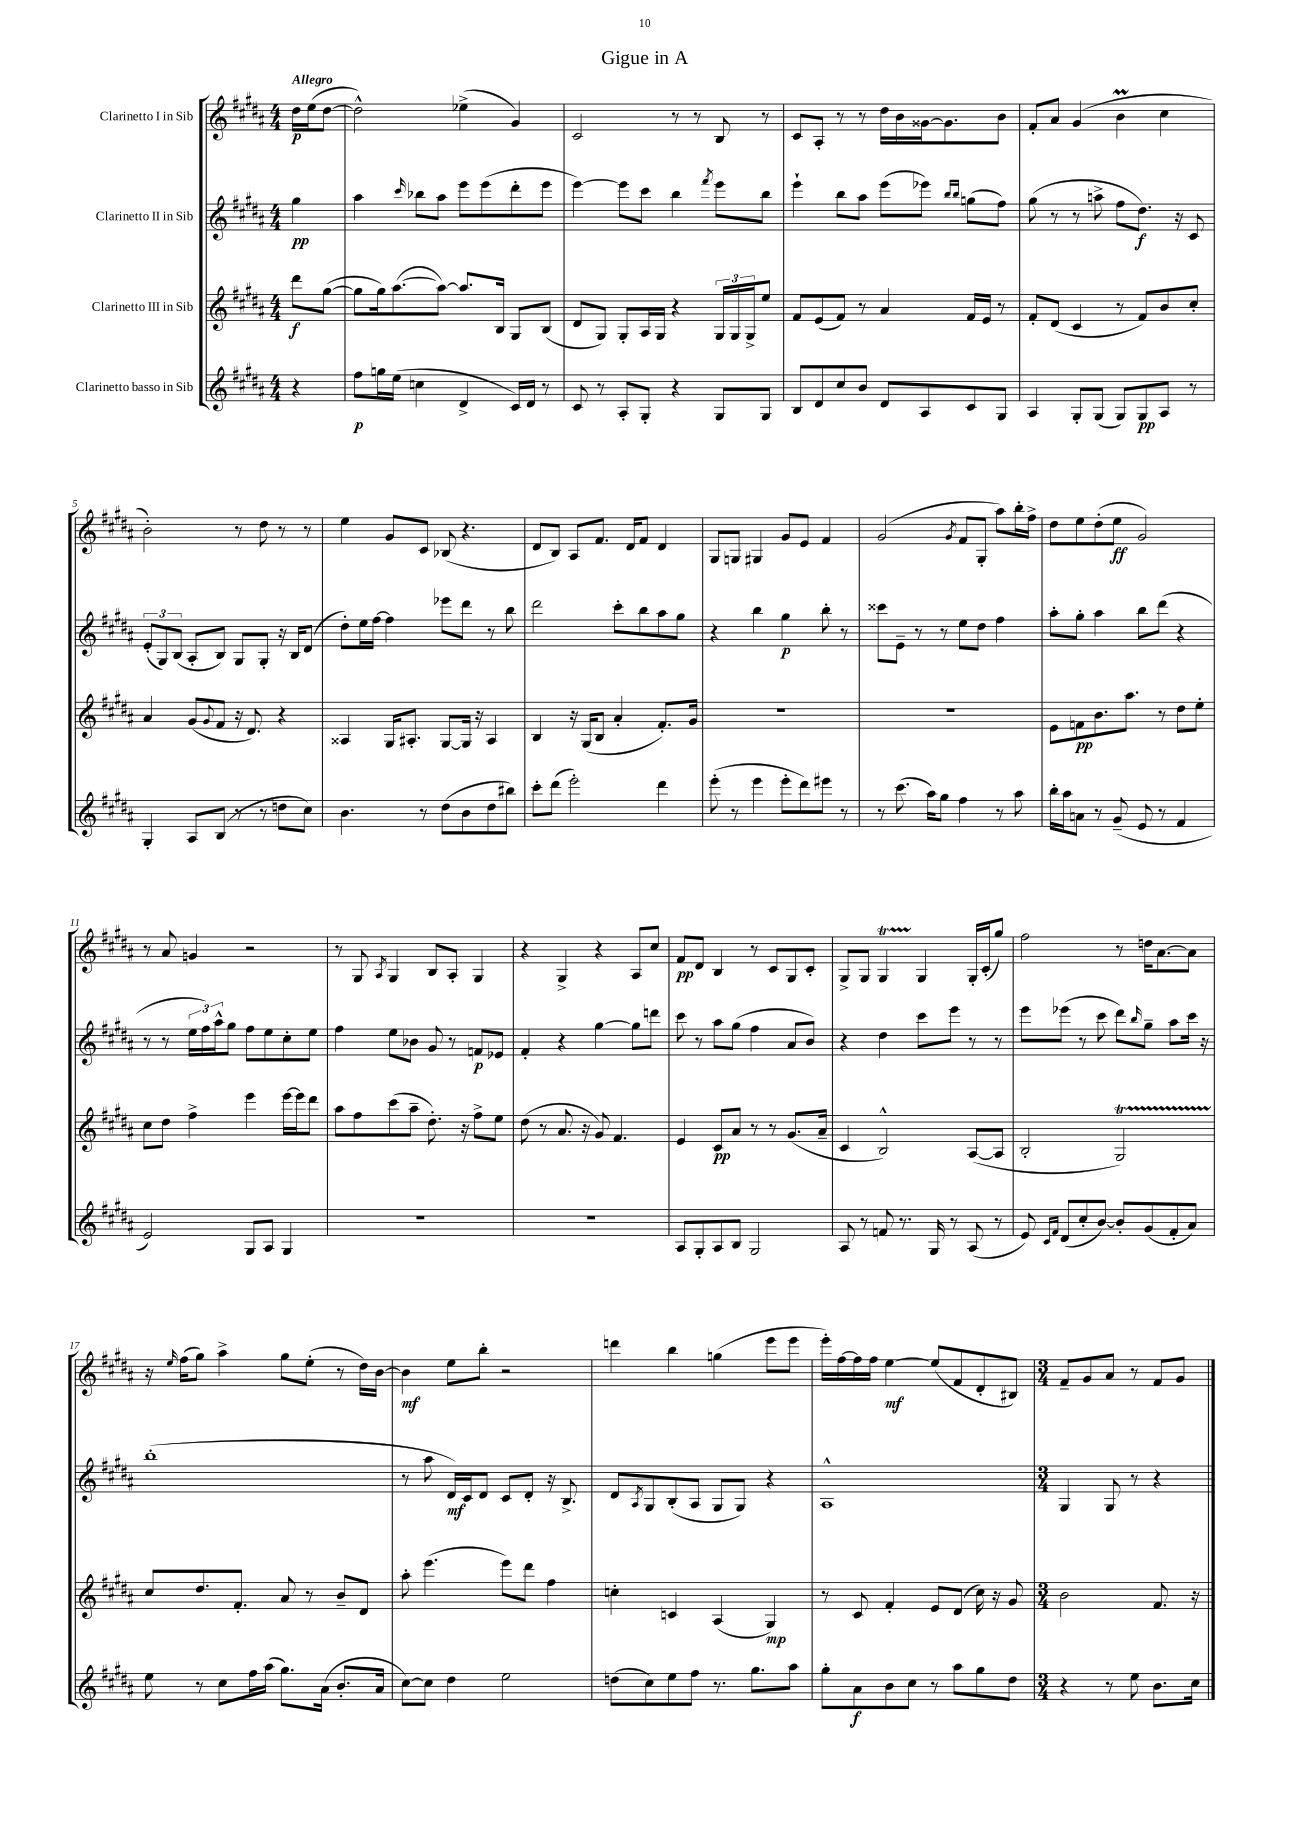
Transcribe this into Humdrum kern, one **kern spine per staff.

**kern	**kern	**kern	**kern
*staff4	*staff3	*staff2	*staff1
*clefG2	*clefG2	*clefG2	*clefG2
*k[f#c#g#d#a#]	*k[f#c#g#d#a#]	*k[f#c#g#d#a#]	*k[f#c#g#d#a#]
*M4/4	*M4/4	*M4/4	*M4/4
4r	8ddd#\L	4gg#\	16dd#\LL
.	.	.	(16ee\J
.	([8gg#\J	.	[8dd#\J
=	=	=	=
8ff#\L	8gg#\]L	4aa#\	2dd#^^\])
16gg\L	16gg#\k)	.	.
(16ee\JJ	([8.aa#\	.	.
.	.	16qqccc#/	.
4cc\	.	8bb-\L	.
.	8aa#\_J)	8aa#\J	.
4d#^/	8.aa#/]L	8eee\L	(4ee-^\
.	.	(8eee\	.
.	16B/Jk	.	.
16c#/LL)	8G#/L	8ddd#'\	4g#/)
16d#/JJ	.	.	.
8r	(8B/J	8eee\J	.
=	=	=	=
8c#/	8d#/L	[4eee\)	2c#/
8r	8G#/J)	.	.
8A#'/L	8G#'/L	8eee\]L	.
8G#'/J	16A#/L	8ccc#\J	.
.	16G#/JJ	.	.
4r	4r	4bb\	8r
.	.	.	8r
.	.	8qfff#/	.
8G#/L	24G#/LL	8eee\L	8B/
.	24G#/	.	.
.	24G#^/J	.	.
8G#/J	8ee/J	8bb\J	8r
=	=	=	=
8B/L	8f#/L	4eee`\	8c#/L
8d#/	(8e/	.	8A#'/J
8cc#/	8f#/J)	8bb\L	8r
8b/J	8r	8aa#\J	8r
8d#/L	4a#/	(8eee\L	16dd#\LL
.	.	.	16b\
8A#/	.	8eee-\J)	[16g##\J
.	.	.	8.g##\]
.	.	16qqbb/LL	.
.	.	16qqbb/JJ	.
8c#/	16f#/LL	(8gg\L	.
.	16e/JJ	.	.
8G#/J	8r	8ff#\J)	8b\J
=	=	=	=
4A#/	8f#'/L	(8gg#\	8f#'/L
.	(8d#/J	8r	8a#/J
8G#'/L	4c#/	8r	(4g#/
(8G#/J	.	8aa^\	.
8G#/L)	8r	8ff#\L	4b\
8G#/	8f#/L)	8.dd#\J)	.
8A#/J	8b/	.	4cc#\
.	.	16r	.
8r	8cc#'/J	8c#/	.
=	=	=	=
4G#'/	4a#/	(12e'/L	2b'\)
.	.	12G#/)	.
.	.	(12B/J	.
8A#/L	(8g#/L	8A#'/L	.
.	8qqg#/	.	.
(8B/J	8f#/J	8B/J)	.
8r	16r	8G#/L	8r
.	8.d#/)	.	.
8r	.	8G#'/J	8dd#\
8dd\L	4r	16r	8r
.	.	16B/LK	.
8cc#\J)	.	(8d#/J	8r
=	=	=	=
4.b\	4A##/	8dd#'\L)	4ee\
.	.	16ee\L	.
.	.	[16ff#\JJ	.
.	16G#/LK	4ff#\]	8g#/L
.	8.A#'/J	.	.
8r	.	.	8c#/J
(8dd#\L	[8G#/L	8eee-\L	(8B-/
8b\	16G#/]Jk	8ddd#\J	4.r
.	16r	.	.
8dd#\	4A#/	8r	.
8bb#\J)	.	8bb\	.
=	=	=	=
8ccc#'\L	4B/	2ddd#\	8d#/L
(8ddd#\J	.	.	8B/J)
2eee'\)	16r	.	8A#/L
.	(16G#/LK	.	.
.	8B/J	.	8.f#/J
.	4a#'/	8ccc#'\L	.
.	.	.	16d#/LK
.	.	8bb\	8f#/J
4ddd#\	8.f#'/L)	8aa#\	4d#/
.	.	8gg#\J	.
.	16g#/Jk	.	.
=	=	=	=
(8eee'\	1r	4r	8G#/L
8r	.	.	8G/J
4eee\	.	4bb\	4G#/
8eee'\L	.	4gg#\	8g#/L
8ddd#\)	.	.	8e/J
8eee#\J	.	8bb'\	4f#/
8r	.	8r	.
=	=	=	=
8r	1r	8ccc##\L	(2g#/
(8.ccc#\	.	8e~\J	.
.	.	8r	.
16aa#\LK)	.	.	.
8gg#\J	.	8r	.
.	.	.	8qg#/
4ff#\	.	8ee\L	8f#/L
.	.	8dd#\J	8G#'/J
8r	.	4ff#\	8aa#\L)
8aa#\	.	.	16bb'\L
.	.	.	16ff#^\JJ
=	=	=	=
16bb'\LL	8e\L	8aa#'\L	8dd#\L
16aa#\J	.	.	.
8a\J	8f\	8gg#'\J	8ee\
8r	8.b\	4aa#\	(8dd#'\
(8g#~/	.	.	8ee\J
.	8.aa#\J	.	.
8e/	.	8bb\L	2g#/)
8r	8r	(8ddd#\J	.
4f#/	8dd#\L	4r	.
.	8ee'\J	.	.
=	=	=	=
2e/)	8cc#\L	8r	8r
.	8dd#\J	8r	8a#/
.	4ff#^\	24ee\LL	4g/
.	.	24ff#\)	.
.	.	24aa#^^\J	.
.	.	8gg#\J	.
8G#/L	4eee\	8ff#\L	2r
8A#/J	.	8ee\	.
4G#/	[16eee\LL	8cc#'\	.
.	16eee\]J	.	.
.	8ddd#\J	8ee\J	.
=	=	=	=
1r	8aa#\L	4ff#\	8r
.	8ff#\	.	8G#/
.	.	.	8qA#/
.	(8ccc#\	8ee\L	4G#/
.	8aa#~\J	8b-\J	.
.	8.dd#'\)	8g#/	8B/L
.	.	8r	8A#'/J
.	16r	.	.
.	8ff#^\L	8f/L	4G#/
.	8ee\J	8e-/J	.
=	=	=	=
1r	(8dd#\	4f#'/	4r
.	8r	.	.
.	8.a#/	4r	4G#^/
.	16r	.	.
.	8g#/)	[4gg#\	4r
.	4.f#/	.	.
.	.	8gg#\]L	8A#/L
.	.	8ddd\J	8cc#/J
=	=	=	=
8A#/L	4e/	8ccc#\	8f#/L
8G#'/	.	8r	8d#/J
8A#/	8c#/L	8aa#\L	4B/
8B/J	8a#/J	(8gg#\J	.
2G#/	8r	4ff#\	8r
.	8r	.	8c#/L
.	(8.g#/L	8a#/L	8G#/
.	.	8b/J)	8c#'/J
.	16a#~/Jk	.	.
=	=	=	=
8A#/	4c#/	4r	8G#^/L
8r	.	.	8G#/J
8f/	2B^^/)	4dd#\	4G#/
8.r	.	.	.
.	.	8ccc#\L	4G#/
16G#/	.	.	.
8r	.	8eee\J	.
(8A#/	([8A#/L	8r	16G#'/LL
.	.	.	(16c#'/J
8r	8A#/]J	8r	8gg#/J)
=	=	=	=
8e/)	2B'/	8eee\L	2ff#\
16qqc#/LL	.	.	.
16qqf#/JJ	.	.	.
(8d#/L	.	(8eee-\J	.
8cc#'/	.	8r	.
[8b/J)	.	8ccc#\	.
8b'/]L	2G#/)	8ddd#\L)	8r
.	.	16qqbb/	.
(8g#/	.	8gg#~\J	16dd\LK
.	.	.	[8.a#\
8f#'/	.	8aa#\L	.
8a#/J)	.	16ccc#\Jk	8a#\]J
.	.	16r	.
=	=	=	=
8ee\	8cc#/L	(1bb'	16r
.	.	.	16qqee/
.	.	.	(16ff#\LK
8r	8.dd#/	.	8gg#\J)
8cc#\L	.	.	4aa#^\
.	8.f#'/J	.	.
16ff#\L	.	.	.
(16aa#\JJ	.	.	.
8.gg#\L)	8a#/	.	8gg#\L
.	8r	.	(8ee'\J
(16a#\Jk	.	.	.
8.b'/L	8b~/L	.	8r
.	8d#/J	.	16dd#\LL)
16a#/Jk	.	.	[16b\JJ
=	=	=	=
[8cc#\L)	8aa#'\	8r	4b\]
8cc#\]J	(4.eee\	8aa#\	.
4dd#\	.	16d#/LL)	8ee\L
.	.	16c#/J	.
.	.	8d#/J	8bb'\J
2ee\	8eee\L)	8c#/L	2r
.	8ddd#\J	8d#'/J	.
.	4ff#\	16r	.
.	.	8.B^/	.
=	=	=	=
(8dd\L	4cc'\	8d#/L	4ddd\
.	.	8qA#/	.
8cc#\)	.	8G#/	.
8ee\	4c/	(8B'/	4bb\
8ff#\J	.	8A#/J	.
8.r	(4A#/	8G#/L	(4gg\
.	.	8G#/J)	.
8.gg#\L	.	.	.
.	4G#/)	4r	8eee\L
8aa#\J	.	.	8eee\J
=	=	=	=
8gg#'\L	8r	1A#^^	16eee'\LL)
.	.	.	[16ff#\
8a#\	8c#/	.	16ff#\]
.	.	.	16ff#\JJ
8b\	4f#'/	.	[4ee\
8cc#\J	.	.	.
8r	8e/L	.	(8ee/]L
8aa#\L	(8d#/J	.	8f#/
8gg#\	16cc#\)	.	8d#'/
.	16r	.	.
8dd#\J	8g#/	.	8B#/J)
=	=	=	=
*M3/4	*M3/4	*M3/4	*M3/4
4r	2b\	4G#/	8f#~/L
.	.	.	8g#/
8r	.	8G#/	8a#/J
8ee\	.	8r	8r
8.b\L	8.f#/	4r	8f#/L
.	.	.	8g#/J
16cc#\Jk	16r	.	.
==	==	==	==
*-	*-	*-	*-
